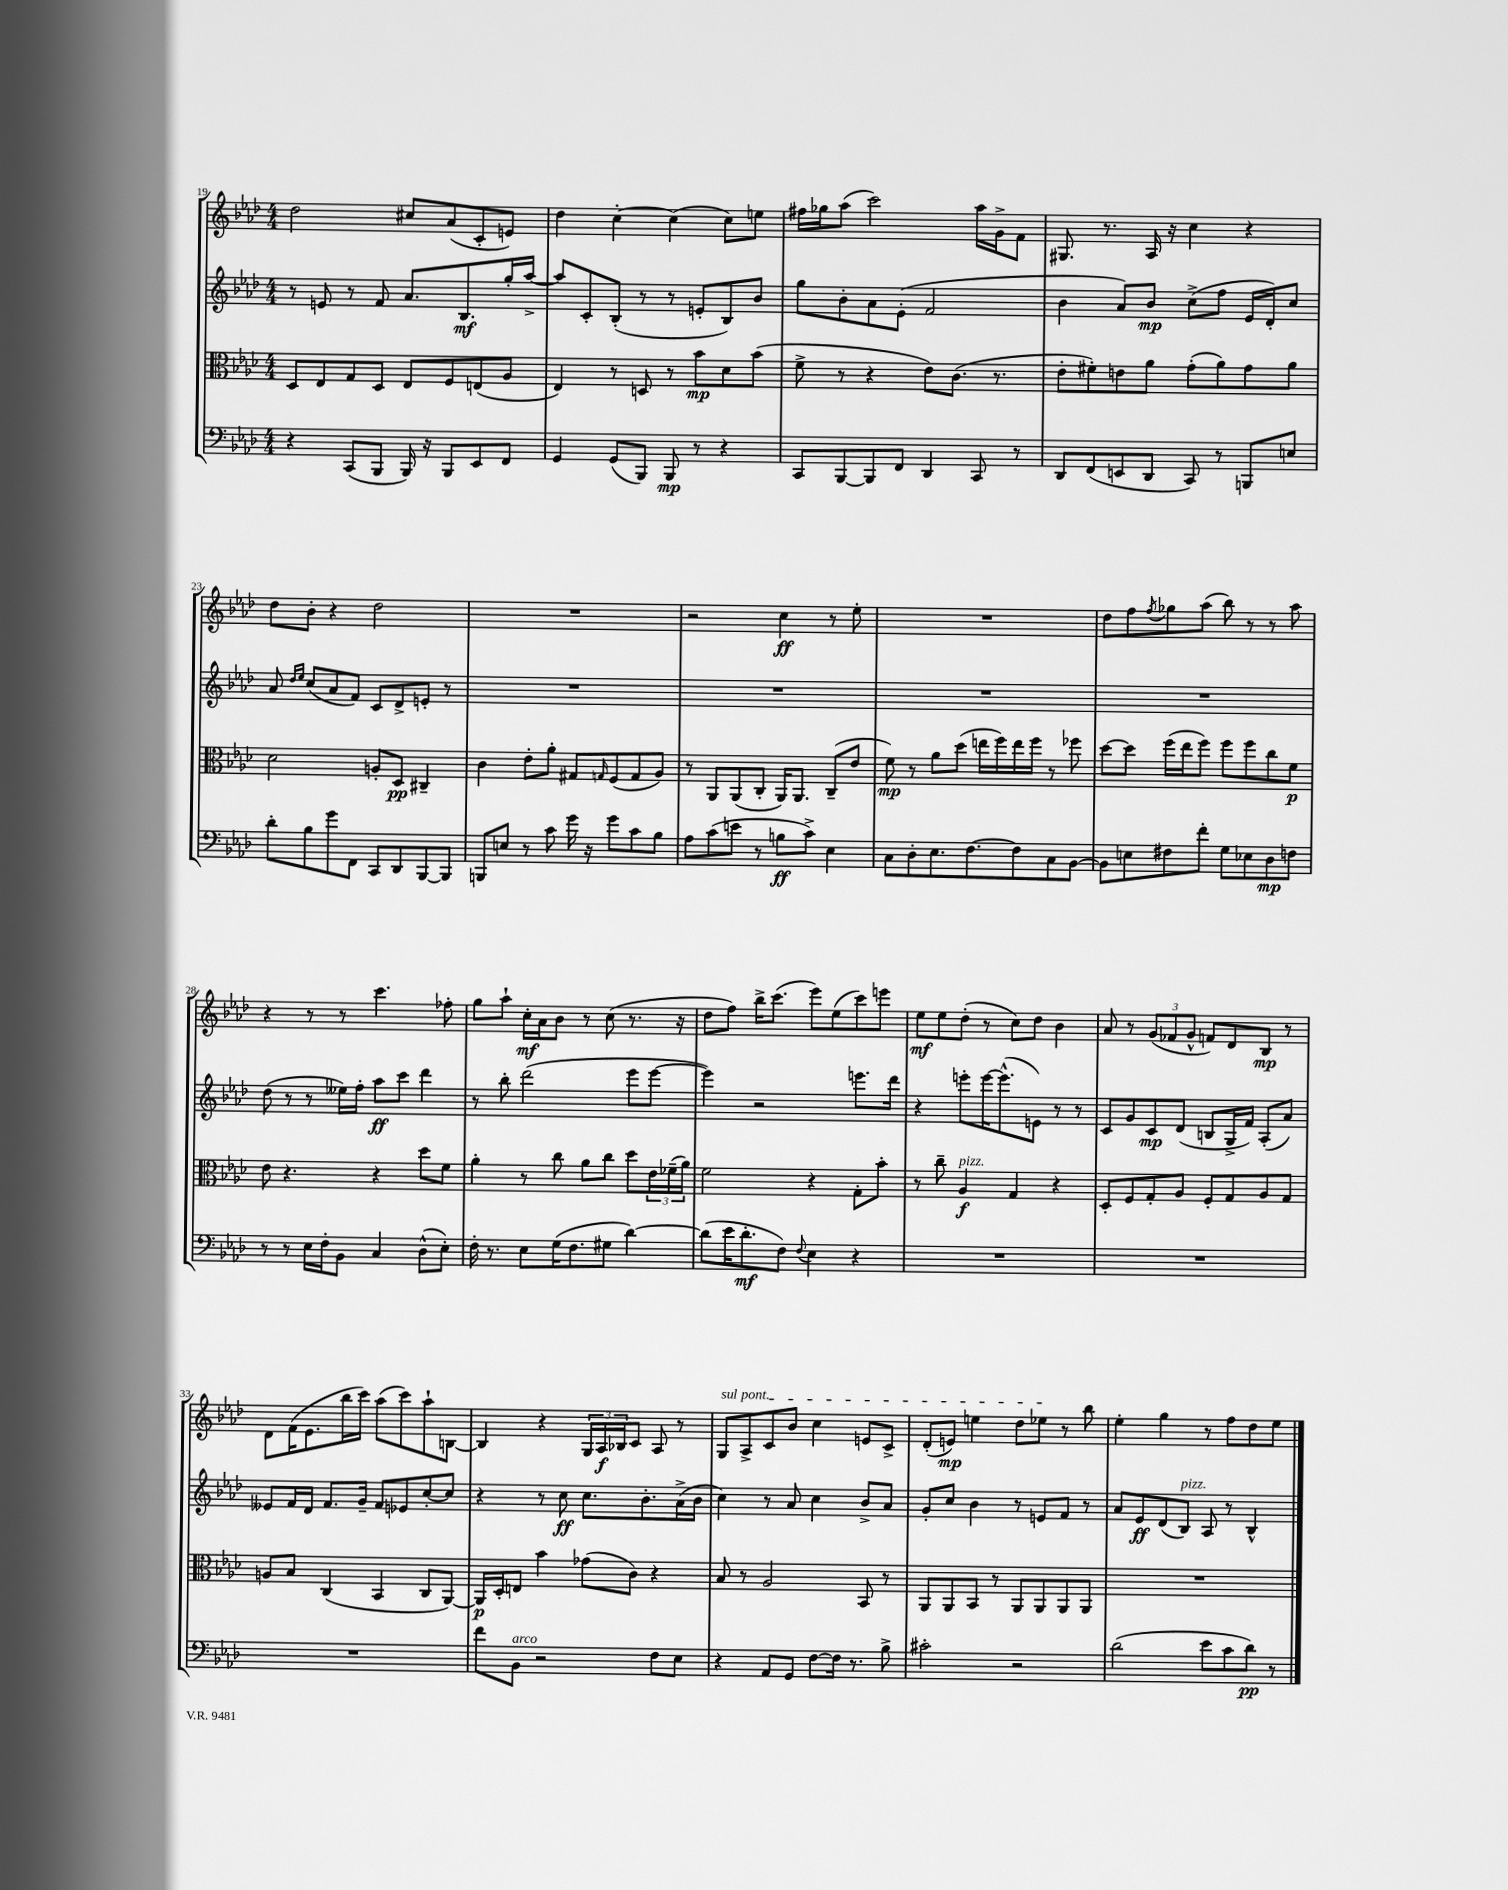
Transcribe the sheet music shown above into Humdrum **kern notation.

**kern	**kern	**kern	**kern
*staff4	*staff3	*staff2	*staff1
*clefF4	*clefC3	*clefG2	*clefG2
*k[b-e-a-d-]	*k[b-e-a-d-]	*k[b-e-a-d-]	*k[b-e-a-d-]
*M4/4	*M4/4	*M4/4	*M4/4
4r	8D-/L	8r	2dd-\
.	8E-/	8e/	.
(8CC/L	8G/	8r	.
8BBB-/J	8D-/J	8f/	.
16BBB-/)	8E-/L	8.a-/L	8cc#/L
16r	.	.	.
8BBB-/L	8F/	.	(8a-/
.	.	8.B-/	.
8EE-/	(8E/	.	8c'/
8FF/J	8A-/J	16gg'/L	8e/J)
.	.	[16aa-^/JJ	.
=	=	=	=
4GG/	4E-/)	8aa-/]L	4dd-\
.	.	8c'/	.
(8GG/L	8r	(8B-'/J	[4cc'\
8BBB-/J)	8D/	8r	.
8BBB-/	8r	8r	(4cc\]
8r	8b-\L	8e'/L	.
4r	8d-\	8B-/)	8cc\L)
.	(8b-\J	8b-/J	8ee\J
=	=	=	=
8CC/L	8f^\	8gg\L	16ff#\LL
.	.	.	16gg-\J
[8BBB-/	8r	8b-'\	(8aa-\J
8BBB-/]	4r	8a-\	2ccc\)
8FF/J	.	(8e-'\J	.
4DD-/	8e-\L)	2f/	.
.	(8.c\J	.	.
8CC/	.	.	16aa-\LL
.	8.r	.	16g^\J
8r	.	.	8f\J
=	=	=	=
8DD-/L	8e-'\L	4b-\	8.G#/
(8FF/	8f#'\)	.	.
.	.	.	8.r
8EE/	8e\	8a-/L)	.
8DD-/J	8a-\J	8b-/J	16A-/
.	.	.	16r
8CC/)	(8g'\L	(8cc^\L	4cc\
8r	8a-\)	8ff\J	.
8BBB/L	8g\	16e-/LL	4r
.	.	16d-'/J)	.
8E/J	8a-\J	8cc/J	.
=	=	=	=
8d-'\L	2d-\	8a-/	8dd-\L
.	.	16qqdd-/LL	.
.	.	16qqee-/JJ	.
8B-\	.	(8cc/L	8b-'\J
8g\	.	8a-/	4r
8FF\J	.	8f/J)	.
8CC/L	8A'/L	8c/L	2dd-\
8DD-/	8D-/J	8d-^/	.
[8BBB-/	4C#~/	8e'/J	.
8BBB-/]J	.	8r	.
=	=	=	=
8BBB/L	4c\	1r	1r
8E/J	.	.	.
8r	8e-'\L	.	.
8c\	8a-'\J	.	.
16g\	8G#/L	.	.
16r	.	.	.
.	16qqG/	.	.
8g\L	(8F/	.	.
8c\	8G/	.	.
8B-\J	8A-/J)	.	.
=	=	=	=
8A-\L	8r	1r	2r
(8c\	8AA-/L	.	.
8e\J	(8AA-/	.	.
8r	8C'/J	.	.
8B\L	16AA-/LK)	.	4cc\
.	8.AA-/J	.	.
8c^\J)	.	.	.
4E-\	(8C~/L	.	8r
.	8e-/J	.	8ee-'\
=	=	=	=
8C\L	8f\)	1r	1r
8D-'\	8r	.	.
8.E-\	8a-\L	.	.
.	(8dd-\J	.	.
[8.F\	.	.	.
.	16ee\LL	.	.
.	16ff\)	.	.
8F\]	16ee\	.	.
.	16ff\JJ	.	.
8C\	8r	.	.
[8BB-\J	8ff-\	.	.
=	=	=	=
8BB-\]L	[8dd-\L	1r	8dd-\L
8E\	8dd-\]J	.	8ff\
.	.	.	8qff/
8F#\	(16ff\LL	.	8gg-\
.	16ee-\J	.	.
8f'\J	8ff\J)	.	(8aa-\J
8G\L	8ff\L	.	8bb-\)
8E-\	8ff\	.	8r
8D-\	8cc\	.	8r
8F\J	8f\J	.	8aa-\
=	=	=	=
8r	8e-\	(8dd-\	4r
8r	4.r	8r	.
16E-\LL	.	8r	8r
16F'\J	.	.	.
8BB-\J	.	16ee--\LL)	8r
.	.	16ff'\JJ	.
4C/	4r	8aa-\L	4.ccc\
.	.	8ccc\J	.
(8D-^^\L	8dd-\L	4ddd-\	.
8E-'\J)	8f\J	.	8ff-'\
=	=	=	=
16F'\	4a-'\	8r	8gg\L
8.r	.	.	.
.	.	8bb-'\	8aa-`\J
8E-\L	8r	(2ddd-\	16cc'\LL
.	.	.	16a-\J
(16G\K	8cc\	.	8b-\J
8.F\	.	.	.
.	8a-\L	.	8r
8G#\J	8cc\J	.	(8cc\
[4d-\)	8dd-\L	8eee-\L	8.r
.	24e-\L	[8eee-\J	.
.	(24f-~\	.	.
.	.	.	16r
.	24a-\JJ)	.	.
=	=	=	=
(8d-\]L	2f\	4eee-\])	8dd-\L
16e-\K	.	.	8ff\J)
8.d-'\	.	.	.
.	.	2r	16bb-^\LK
.	.	.	(8.ccc\J
8F\J)	.	.	.
8qqF/	.	.	.
4E-\	4r	.	8eee-\L)
.	.	.	(8ee-\
4r	8G'\L	8.eee\L	8ccc\)
.	8b-'\J	.	8eee\J
.	.	16ddd-\Jk	.
=	=	=	=
1r	8r	4r	8ee-\L
.	8cc~\	.	8ee-\
.	4A-/	8eee'\L	(8dd-'\J
.	.	[16eee\K	8r
.	.	(8.eee^^\]	.
.	4G/	.	8cc\L)
.	.	8e\J)	8dd-\J
.	4r	8r	4b-\
.	.	8r	.
=	=	=	=
1r	8D-'/L	8c/L	8a-/
.	8F/	8g/	8r
.	8G'/	8c/	(12g/L
.	.	.	12f-/
.	8A-/J	(8d-/J	.
.	.	.	12g^^/J
.	8F'/L	8B/L	8f/L)
.	8G/	16G^/L	8d-/
.	.	16f/JJ)	.
.	8A-/	(8A-'/L	8B-/J
.	8G/J	8a-/J)	8r
=	=	=	=
1r	8A/L	8e--/L	8d-\L
.	8B-/J	16f/L	(16f\K
.	.	16d-/JJ	8.e-\
.	(4C/	8.f/L	.
.	.	.	16bb-\L
.	.	16g~/Jk	16ccc\JJ)
.	4BB-/	8f/L	(8aa-\L
.	.	8e-/	8ccc\)
.	8C/L	[8cc'/	8aa-`\
.	[8AA-/J)	8cc/]J	[8B\J
=	=	=	=
8f\L	16AA-/]LL	4r	4B/]
.	16D-'/J	.	.
8BB-\J	8E/J	.	.
2r	4b-\	8r	4r
.	.	8cc\	.
.	(8g-\L	8.cc\L	24G/LL
.	.	.	24A-/
.	.	.	24B-/J
.	8c\J)	.	8c/J
.	.	8.b-'\	.
8F\L	4r	.	8A-/
8E-\J	.	(16a-^\L	8r
.	.	16b-\JJ	.
=	=	=	=
4r	8B-/	4cc\)	8G/L
.	8r	.	8A-^/
8AA-/L	2A-/	8r	8c/
8GG/J	.	8a-/	8b-/J
[8F\L	.	4cc\	4cc\
16F\]Jk	.	.	.
8.r	.	.	.
.	8BB-/	8b-^/L	8e/L
8B-^\	8r	8a-/J	8c^/J
=	=	=	=
2c#'\	8AA-/L	8g'/L	(8d-'/L
.	8AA-/	8cc/J	8e/J)
.	8BB-/J	4b-\	4ee\
.	8r	.	.
2r	8AA-/L	8r	8dd-\L
.	8AA-/	8e/L	8ee-\J
.	8AA-/	8f/J	8r
.	8AA-/J	8r	8bb-\
=	=	=	=
(2d-\	1r	8a-/L	4ee-'\
.	.	8e-/	.
.	.	(8d-/	4gg\
.	.	8B-/J)	.
8e-\L	.	8A-/	8r
8c\	.	8r	8ff\L
8d-\J)	.	4B-^^/	8dd-\
8r	.	.	8ee-\J
==	==	==	==
*-	*-	*-	*-
